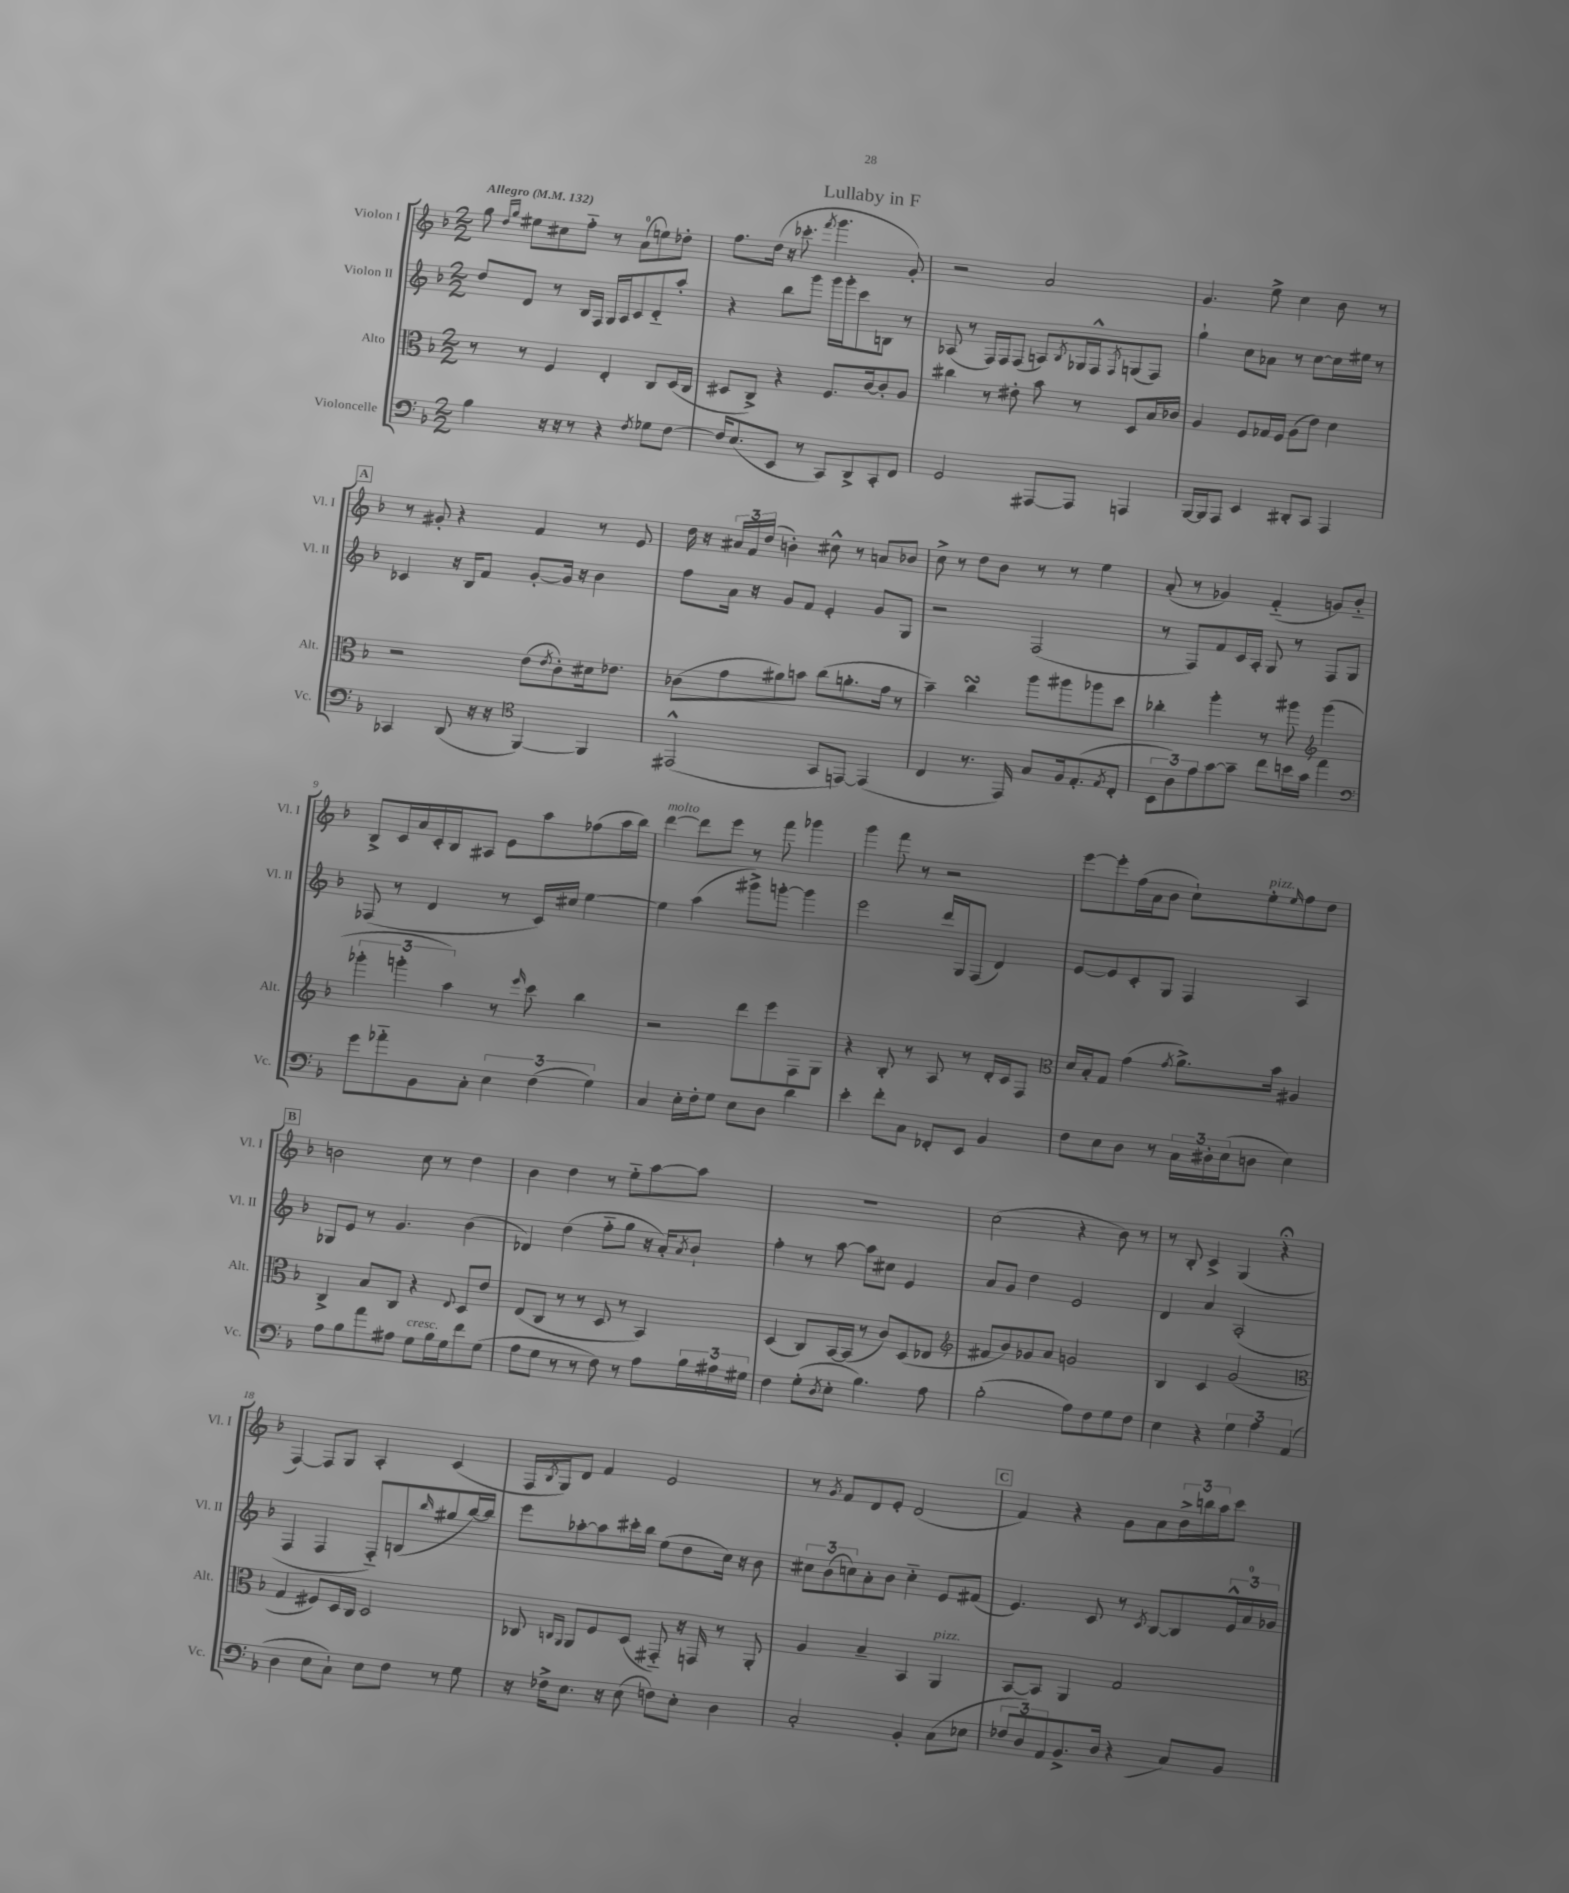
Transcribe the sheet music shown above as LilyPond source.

\header { title = "Lullaby in F" }
<<
\new StaffGroup <<
\new Staff = "s0" \with { instrumentName = "Violon I" shortInstrumentName = "Vl. I" } {
    \clef treble \key f \major \numericTimeSignature \time 2/2 \tempo "Allegro" 4 = 132
    g''8 \grace { d''16 g''16 } eis''8 cis''8 f''8-_ r8 a'8-0( e''8) des''8-. |
    f''8. d''16( r16 ces'''8.-. \acciaccatura { f'''8 } g'''4. g'8-.) |
    r2 a'2 |
    g'4. e''8-> c''4 bes'8 r8 |
    \mark \markup { \box "A" } r8 gis'8-. r4 f'4 r8 e'8 |
    d''16 r16 \tuplet 3/2 { ais'16 f'16 d''16( } b'4-.) cis''8-^ r8 a'8 bes'8 |
    c''8-> r8 d''8 bes'8 r8 r8 e''4 |
    a'8-.( r8 ges'4) f'4-_( g'8) bes'8-_ |
    bes8-> c'16 a'16 c'16-. bes16 ais8 e'8 a''8 fes''8( a''16 bes''16) |
    d'''4~^\markup { \italic "molto" } d'''8 e'''8 r8 f'''8 ges'''4 |
    g'''4 f'''8 r8 r2 |
    e'''8~ e'''8-. f''16( a'16 bes'8 c''8-!) e''8-.^\markup { \italic "pizz." } \grace { e''16 } f''8 d''8 |
    \mark \markup { \box "B" } b'2 c''8 r8 d''4 |
    bes'4 d''4 r8 e''8-_ a''8~ a''8 |
    R1 |
    c''2( r4 bes'8) r8 |
    r8 bes8-. c'4-> g4( r4\fermata |
    f4~) f8 g8 a4-. c'4( |
    f16 \acciaccatura { bes8 } g16) d'8 f'4 e'2 |
    r8 \acciaccatura { g'8 } f'8 d'8 e'8-. d'2( |
    \mark \markup { \box "C" } f'4) r4 g'8 a'8 \tuplet 3/2 { bes'16-> b''16 a''16 } c'''8 \bar "|." |
}
\new Staff = "s1" \with { instrumentName = "Violon II" shortInstrumentName = "Vl. II" } {
    \clef treble \key f \major \numericTimeSignature \time 2/2
    d''8 d'8 r8 bes16 f16 g16 a16 c'8 d'8-_ a''8-. |
    r4 bes''8 g'''8 g'''16 g'''16-. c'''8 b8 r8 |
    aes8( r8 f16) f16 f8( a8) \acciaccatura { bes8 } ges16 f16-^ \acciaccatura { f8 } g8( f8) |
    g''4-! c''8 aes'8 r8 c''8~ c''16 eis''16 r8 |
    \mark \markup { \box "A" } ces'4 r16 bes16 f'8 g'8~-. g'16 r16 bes'4 |
    f''8 a'16 r16 g'8 f'8 e'4-. g'8 g8 |
    r2 f2( |
    r8 f8) f'8 c'16 a16-. g8 r8 f8 g8 |
    fes8( r8 d'4 r8 c'16) cis''16 e''4~ |
    e''4 a''4( gis'''8->) g'''8~-. g'''4 |
    e'''2 d'''16 g16 f8( d'4) |
    e'8~ e'8 c'8-. g8 f4 a4 |
    \mark \markup { \box "B" } ges8 e'8 r8 g'4. bes'4( |
    des'4) d''4( f''8-_ g''8 r16 a'16-.) \acciaccatura { a'8 } bes'8-! |
    f''4-. r8 a''8~ a''8 cis''8 e'4 |
    a'8 g'8 d''4 e'2 |
    d'4 a'4 a2-.( |
    f4 f4 f8-_) b8( \grace { bes''16 } gis''8 bes''16~) bes''16 |
    e'''8 aes''8~-. aes''8 cis'''16-. bes''16 e''8( d''8 c''16) r16 bes'8 |
    \tuplet 3/2 { cis''8 bes'8( c''8) } a'8-. bes'8 c''4-_ e'8 fis'8( |
    \mark \markup { \box "C" } e'4.) c'8 r8 \acciaccatura { c'8 } bes8~ bes8 \tuplet 3/2 { e'16-^ a'16-0 ges'16 } \bar "|." |
}
\new Staff = "s2" \with { instrumentName = "Alto" shortInstrumentName = "Alt." } {
    \clef alto \key f \major \numericTimeSignature \time 2/2
    r8 r8 f4 e4-. c8 d16( c16 |
    dis8 c8->) r4 f8. c'16~ c'8-. a8 |
    cis''4 r8 eis'8-. bes'8 r8 d8 bes16 ces'16 |
    a4 f8 ges16 f16 a8( e'8) d'4 |
    \mark \markup { \box "A" } r2 e'8( \acciaccatura { e'8 } c'8-.) dis'16 ees'8. |
    ces'8( g'8 ais'8) b'8 c''8( a'8.-. g'16 r8 |
    bes'4--) c''4\turn a''8 ais''8 aes''8 d''8 |
    ces''4-. a''4-. r8 ais''8 \clef treble g'''4( |
    \tuplet 3/2 { ges'''4-. g'''4-. a''4) } r8 \grace { e'''16 } c'''8 bes''4 |
    r2 d'''8 e'''8 f8 g8 |
    r4 bes8-. r8 a8 r8 d'16-. c'16 f8 |
    \clef alto d'16 bes16-. g8 g'4( \acciaccatura { g'8 } a'8.->) bes'16 ais4 |
    \mark \markup { \box "B" } c4-> bes8 c8 r4 \appoggiatura { e8 } d8 e'8 |
    e8( c8 r8 r8 d8 r8 bes,4) |
    d4( c8) bes,16~ bes,16( r8 c'8) d8( ees8 |
    \clef treble fis'8 bes'8) ges'8 a'8 g'2 |
    bes4 c'4 g'2( |
    \clef alto g4 fis8) d16 c16 d2 |
    ces8 \grace { c16 a,16 } a,8 f8 d8( gis,8-_) r16 g,16 r8 a,8-. |
    a4 bes4-- bes,4 a,4^\markup { \italic "pizz." } |
    \mark \markup { \box "C" } bes,8~ bes,8 a,4 g2 \bar "|." |
}
\new Staff = "s3" \with { instrumentName = "Violoncelle" shortInstrumentName = "Vc." } {
    \clef bass \key f \major \numericTimeSignature \time 2/2
    bes4 r16 r16 r8 r4 \acciaccatura { f8 } ges8 f8~ |
    f16 e8.( e,8 r8 c,8) d,8-> c,8-. f,8 |
    g,2 ais,,8~ ais,,8 a,,4 |
    bes,,16~ bes,,16 a,,8 e,4 dis,8-. c,8 a,,4 |
    \mark \markup { \box "A" } ces,4 d,8( r16 r16 \clef tenor f,4~) f,4 |
    eis,2-^( g,8 e,8~) e,4( |
    c4 r8. e,16) g8 f16 e8.-.( \acciaccatura { e8 } c8-. |
    \tuplet 3/2 { bes,8 a8) e'8 } g'8~ g'8-- c''8 b'16 g'16 e''4 |
    \clef bass g'8 aes'8-_ bes,8 c8-. \tuplet 3/2 { e4 f4( g4) } |
    c4 e16-. f16-. g8 e8 d8 d'4 |
    e'4-. f'8-. c8 fes,8-. e,8 bes,4 |
    f8 e8 d8 r8 \tuplet 3/2 { c16 dis16-. e16( } d8 e4) |
    \mark \markup { \box "B" } a8 bes8 a'8 ais8 g8^\markup { \italic "cresc." } bes16 g16 f'8 g8( |
    a8 g8 r8 r8 f8) r8 a8 \tuplet 3/2 { bes16 ais16 gis16 } |
    f4 g8-.( \acciaccatura { d8 } e8-. bes4.) a8 |
    bes2-.( a8) f8 g8 f8 |
    e4 r4 \tuplet 3/2 { g4 a4 a,4( } |
    d4 e8 c8-!) e8 f8 r8 g8 |
    r16 fes16-> e8. r16 e8( f8) e8-. d4 |
    c2-. bes,4-. c8( ees8 |
    \mark \markup { \box "C" } \tuplet 3/2 { fes8 d8) a,8 } bes,8.->( d16 r4 c8) bes,8 \bar "|." |
}
>>
>>
